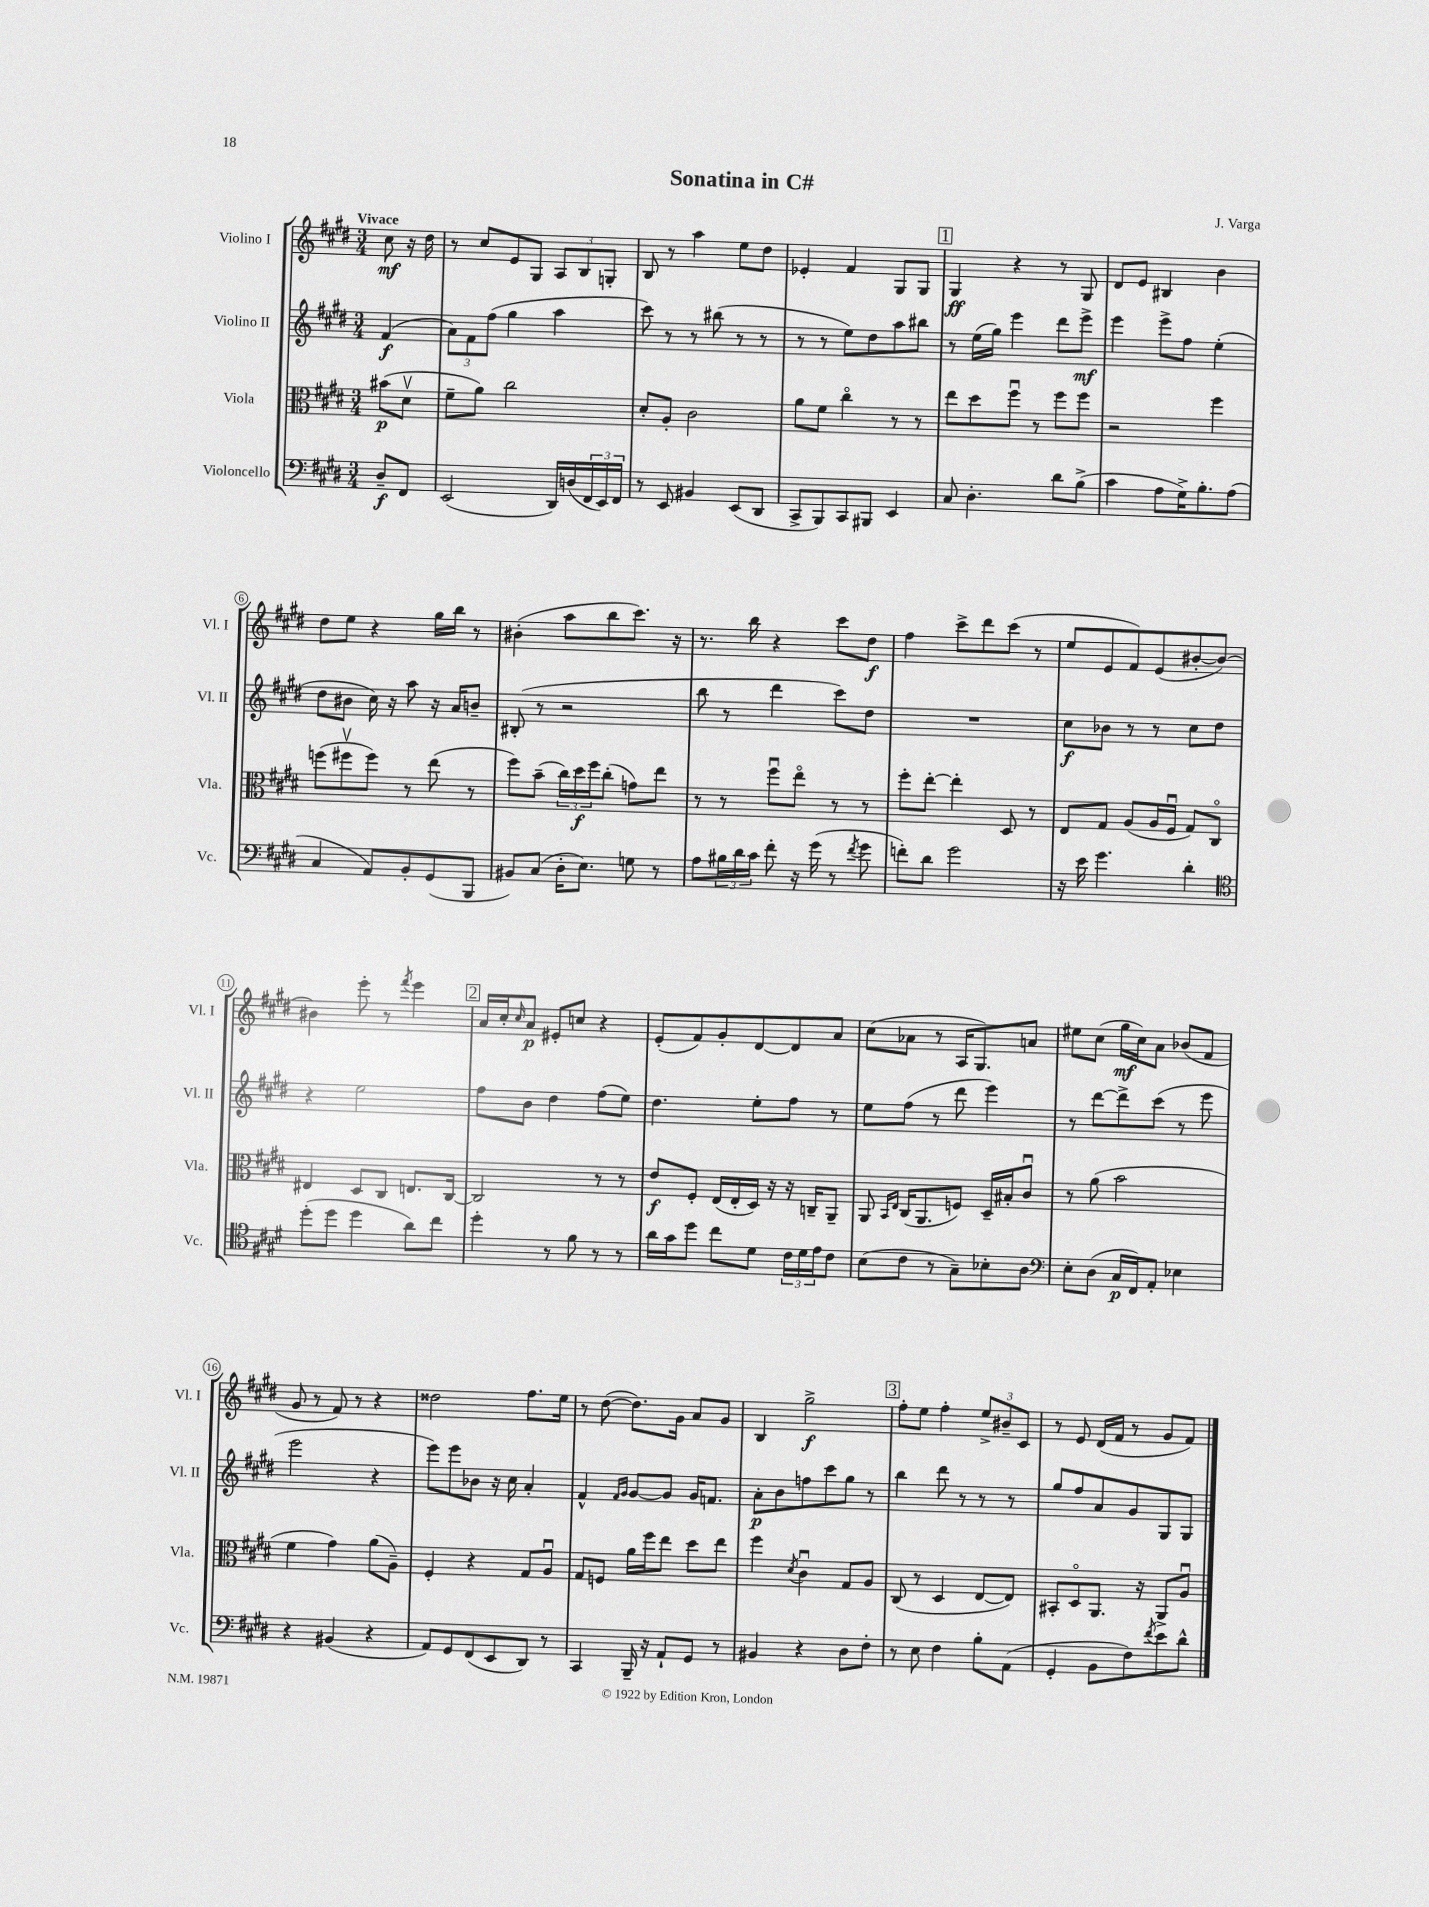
\header { title = "Sonatina in C#" composer = "J. Varga" }
<<
\new StaffGroup <<
\new Staff = "s0" \with { instrumentName = "Violino I" shortInstrumentName = "Vl. I" } {
    \clef treble \key e \major \numericTimeSignature \time 3/4 \partial 4 \tempo "Vivace"
    cis''8\mf r16 dis''16 |
    r8 cis''8 e'8 gis8 \tuplet 3/2 { a8 b8 g8-. } |
    b8 r8 a''4 e''8 dis''8 |
    ees'4-. fis'4 gis8 gis8 |
    \mark \markup { \box "1" } gis4\ff r4 r8 gis8 |
    dis'8 e'8 bis4 b'4 |
    dis''8 e''8 r4 gis''16 b''16 r8 |
    bis'4-.( a''8 b''8 cis'''8.) r16 |
    r8. b''16 r4 cis'''8 dis''8\f |
    fis''4 cis'''8-> dis'''8 cis'''8( r8 |
    e''8 e'8 fis'8) e'8( bis'8~-. bis'8~) |
    bis'4 e'''8-. r8 \acciaccatura { fis'''8 } e'''4 |
    \mark \markup { \box "2" } a'16 cis''16-. \grace { cis''16 } a'8\p eis'8-. c''8 r4 |
    e'8-.( fis'8) gis'8-. dis'8~ dis'8 a'8 |
    cis''8( aes'8 r8 a16 gis8.) a'8 |
    eis''8 cis''8( gis''16\mf cis''16) a'8 bes'8( fis'8 |
    gis'8 r8 fis'8) r8 r4 |
    disis''2 fis''8. e''16 |
    r8 dis''8~( dis''8.) gis'16 a'8 gis'8 |
    b4 gis''2->\f |
    \mark \markup { \box "3" } fis''8-. e''8 fis''4-. \tuplet 3/2 { e''8-> bis'8-- cis'8 } |
    r8 e'8 dis'16( fis'16 r8 gis'8 fis'8) \bar "|." |
}
\new Staff = "s1" \with { instrumentName = "Violino II" shortInstrumentName = "Vl. II" } {
    \clef treble \key e \major \numericTimeSignature \time 3/4 \partial 4
    fis'4\f( |
    \tuplet 3/2 { a'8) fis'8 fis''8( } gis''4 a''4 |
    cis'''8) r8 r8 bis''8( r8 r8 |
    r8 r8 e''8) dis''8 a''8 bis''8 |
    \mark \markup { \box "1" } r8 e''16( gis''16) e'''4 dis'''8 e'''8->\mf |
    e'''4 e'''8-> fis''8 e''4-.( |
    dis''8 bis'8 cis''16) r16 a''8 r16 a'16 b'8-- |
    bis8-.( r8 r2 |
    b''8 r8 dis'''4 cis'''8) dis''8 |
    R2. |
    cis''8\f bes'8 r8 r8 cis''8 dis''8 |
    r4 e''2 |
    \mark \markup { \box "2" } fis''8 b'8 dis''4 fis''8( e''8) |
    dis''4. e''8-. fis''8 r8 |
    e''8 fis''8( r8 dis'''8 e'''4) |
    r8 dis'''8~ dis'''8-> cis'''8( r8 e'''8 |
    e'''2 r4 |
    e'''8) e'''8 bes'8 r16 cis''16 a'4-. |
    fis'4-^ \grace { fis'16 gis'16 } gis'8~ gis'8 gis'16 f'8. |
    a'8-.\p b'8 f''8 cis'''8 gis''8 r8 |
    \mark \markup { \box "3" } b''4 dis'''8 r8 r8 r8 |
    gis''8 fis''8 a'8 gis'8 gis8 gis8 \bar "|." |
}
\new Staff = "s2" \with { instrumentName = "Viola" shortInstrumentName = "Vla." } {
    \clef alto \key e \major \numericTimeSignature \time 3/4 \partial 4
    bis'8\p( dis'8\upbow |
    fis'8-- a'8) cis''2 |
    dis'8-. a8-. cis'2 |
    a'8 fis'8 cis''4\flageolet r8 r8 |
    \mark \markup { \box "1" } e''8 dis''8 fis''8\downbow r8 fis''8 fis''8 |
    r2 fis''4 |
    f''8( fis''8\upbow fis''8) r8 e''8( r8 |
    fis''8) b'8--( \tuplet 3/2 { cis''16) dis''16\f fis''16 } cis''8-.( g'8) e''8 |
    r8 r8 fis''8\downbow e''8\flageolet r8 r8 |
    fis''8-. e''8~-. e''4-. dis8 r8 |
    e8 gis8 a8( a16 fis16\downbow gis8) cis8\flageolet |
    eis4 dis8 cis8 e8. cis16~ |
    \mark \markup { \box "2" } cis2 r8 r8 |
    e'8\f fis8-. e16( e16-. dis16) r16 r16 c16-- a,8-- |
    a,8 \grace { b,16 e16 } cis16( a,8. f8) dis16-- bis16-. cis'8\downbow |
    r8 a'8( b'2 |
    fis'4 gis'4) a'8( a8--) |
    fis4-. r4 gis8 a8\downbow |
    gis8 f8 a'16 fis''16 e''8 dis''8 e''8 |
    fis''4 \acciaccatura { dis'8 } cis'4\downbow gis8 a8 |
    \mark \markup { \box "3" } cis8( r8 dis4 e8~ e8) |
    bis,8-. dis8\flageolet a,8. r16 a,8-> a8\downbow \bar "|." |
}
\new Staff = "s3" \with { instrumentName = "Violoncello" shortInstrumentName = "Vc." } {
    \clef bass \key e \major \numericTimeSignature \time 3/4 \partial 4
    dis8--\f fis,8 |
    e,2( dis,16) d16( \tuplet 3/2 { fis,16 e,16) fis,16 } |
    r8 e,8 bis,4 e,8( dis,8 |
    cis,8-> b,,8) cis,8 bis,,8 e,4 |
    \mark \markup { \box "1" } cis8 dis4.-. dis'8 b8->( |
    cis'4 a8 gis16->) b8.-. a8( |
    cis4 a,8) b,8-. gis,8( b,,8 |
    bis,8) cis8( dis16-. e8.) g8 r8 |
    a8 \tuplet 3/2 { bis16 dis'16 cis'16 } fis'8-. r16 gis'16( r8 \acciaccatura { fis'8 } gis'8 |
    f'8-.) dis'8 gis'2 |
    r16 e'16 gis'4. dis'4-. |
    \clef tenor dis''8-.( dis''8 dis''4 a'8) cis''8 |
    \mark \markup { \box "2" } dis''4-. r8 fis'8 r8 r8 |
    a'16 gis'16 dis''8 cis''8 dis'8 \tuplet 3/2 { cis'16 dis'16 e'16 } cis'8 |
    b8( cis'8 r8 gis8--) bes8-. a8 |
    \clef bass e8-. dis8( cis16\p fis,16) a,8-. ees4 |
    r4 bis,4( r4 |
    a,8) gis,8 fis,8( e,8 dis,8) r8 |
    cis,4 b,,16-- r16 a,8-! gis,8 r8 |
    bis,4 r4 dis8 fis8-. |
    \mark \markup { \box "3" } r8 e8 fis4 b8-. a,8( |
    gis,4-. b,8 fis8) \acciaccatura { fis'8 } e'8 dis'8-^ \bar "|." |
}
>>
>>
\layout { \context { \Score \override BarNumber.stencil = #(make-stencil-circler 0.1 0.3 ly:text-interface::print) } }
